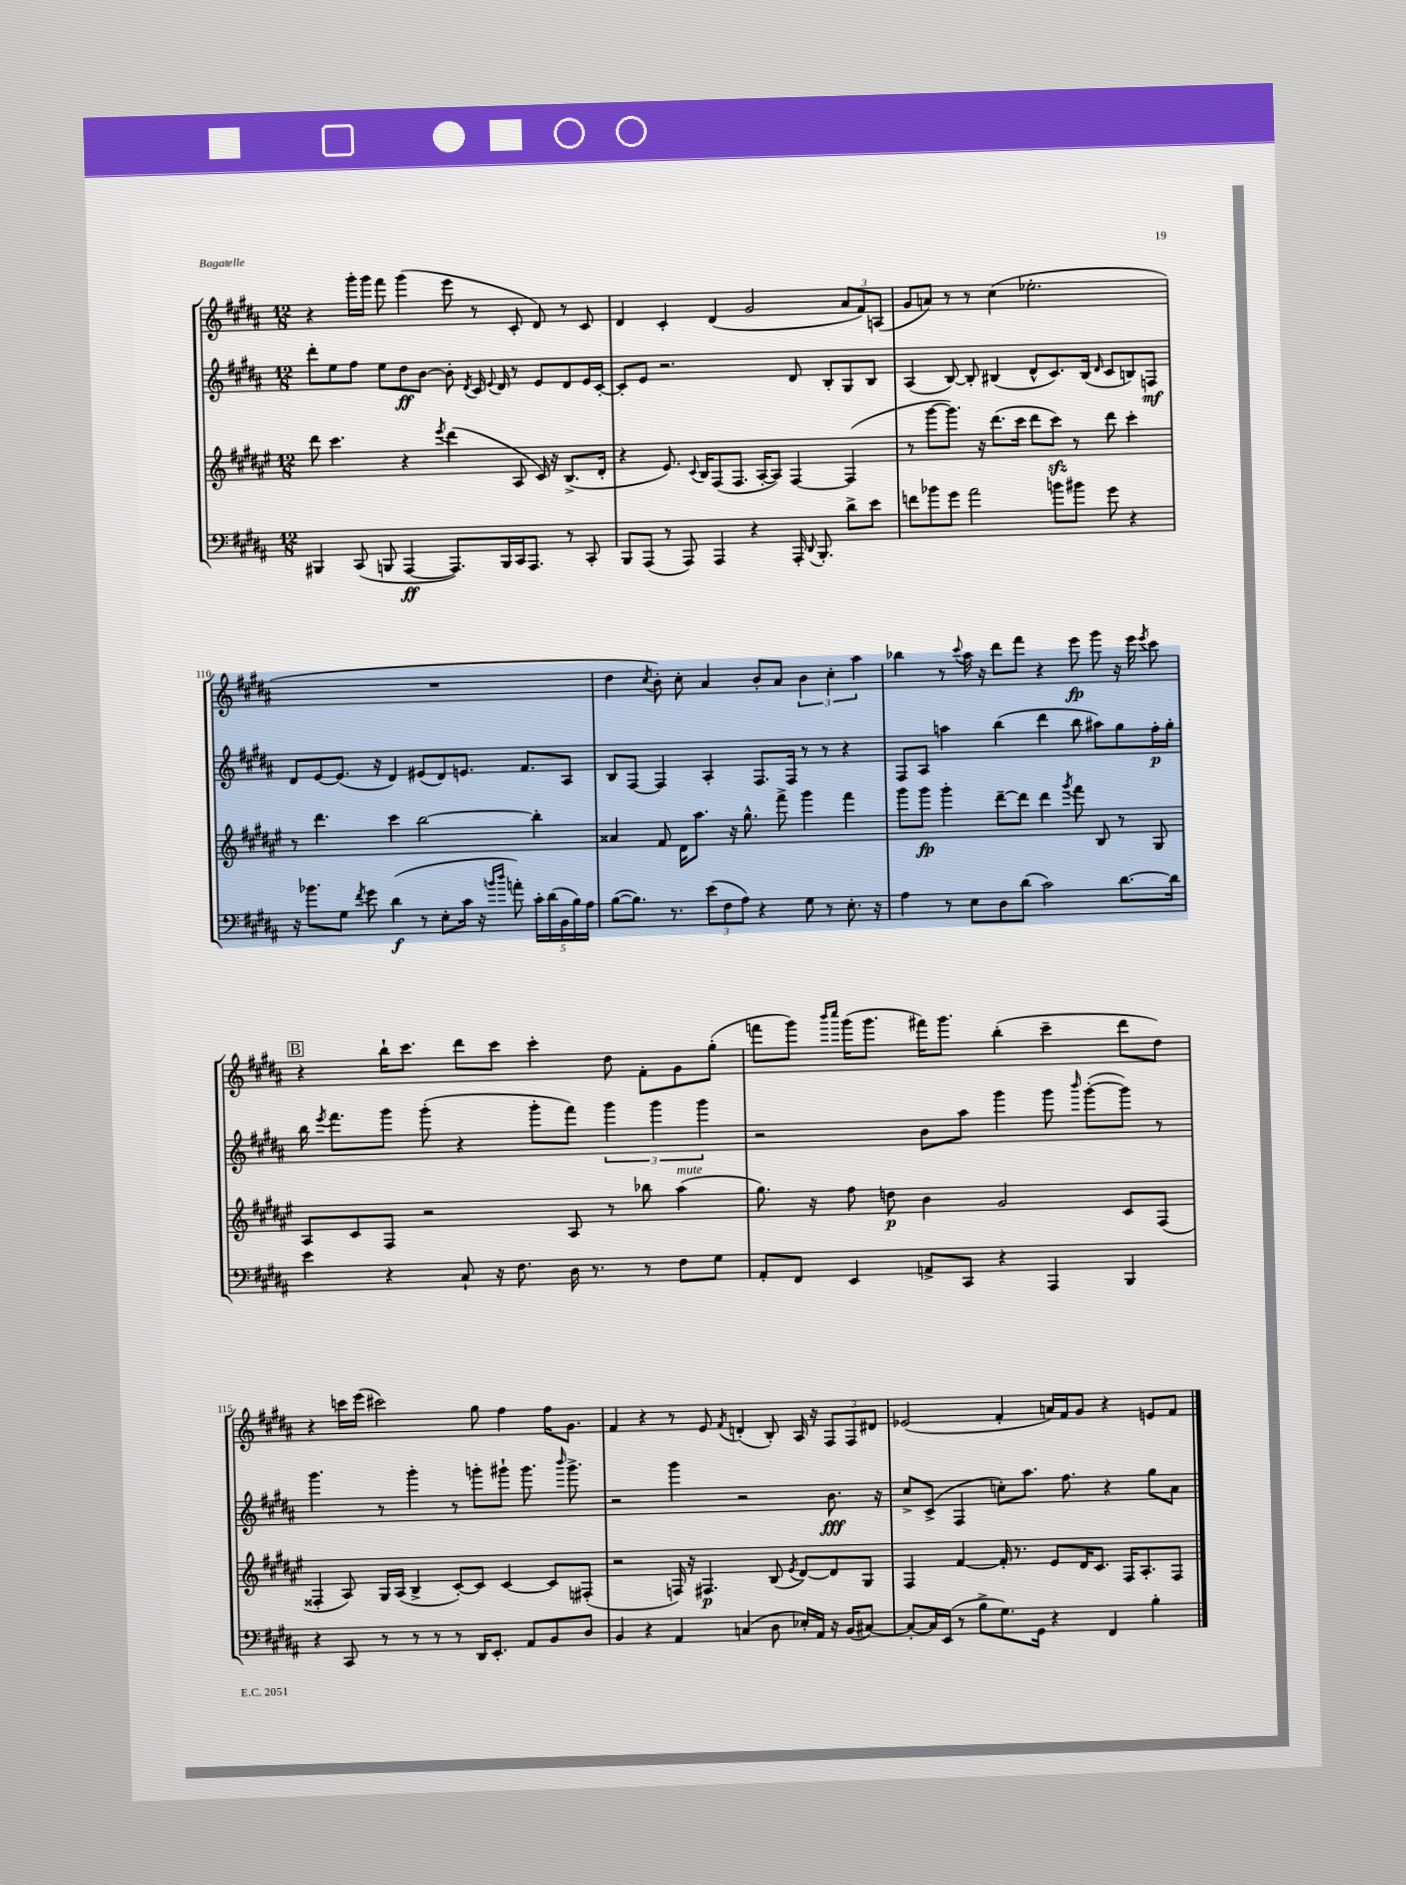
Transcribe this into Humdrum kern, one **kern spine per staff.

**kern	**dynam	**kern	**dynam	**kern	**dynam	**kern	**dynam
*part4	*part4	*part3	*part3	*part2	*part2	*part1	*part1
*staff4	*staff4	*staff3	*staff3	*staff2	*staff2	*staff1	*staff1
*clefF4	*	*clefG2	*	*clefG2	*	*clefG2	*
*k[f#c#g#d#a#]	*	*k[f#c#g#d#a#e#]	*	*k[f#c#g#d#a#]	*	*k[f#c#g#d#a#]	*
*M12/8	*	*M12/8	*	*M12/8	*	*M12/8	*
=107	=107	=107	=107	=107	=107	=107	=107
4BBB#X/	.	8ddd#\	.	8ddd#'\L	.	4r	.
.	.	4.ccc#\	.	8ee\	.	.	.
(8CC#/	.	.	.	8ff#\J	.	16ggg#'\LL	.
.	.	.	.	.	.	16ggg#\JJ	.
8BBBn/	.	.	.	8ee\L	.	8fff#\	.
[4AAA#/	ff	4r	.	8dd#\	ff	(4ggg#\	.
.	.	.	.	[8b\J	.	.	.
.	.	8qeee#/	.	.	.	.	.
8.AAA#/L])	.	(4ddd#\	.	8b'\]	.	8eee\	.
.	.	.	.	8qd#/	.	.	.
.	.	.	.	16c#/	.	8r	.
.	.	.	.	8qqe/	.	.	.
16BBB/L	.	.	.	16d#/	.	.	.
16CC#/J	.	8A#/	.	8r	.	8c#'/	.
8.AAA#/J	.	.	.	.	.	.	.
.	.	16c#/)	.	8e/L	.	8d#/)	.
.	.	16r	.	.	.	.	.
8r	.	(8.B^/L	.	8d#/	.	8r	.
8CC#'/	.	.	.	16e/L	.	8c#/	.
.	.	16d#'/Jk	.	[16c#'/JJ	.	.	.
=108	=108	=108	=108	=108	=108	=108	=108
8BBB/L	.	4r	.	8c#'/L]	.	4d#/	.
(8AAA#/J	.	.	.	8e/J	.	.	.
8r	.	8.e#/)	.	2.r	.	4c#'/	.
8AAA#/)	.	.	.	.	.	.	.
.	.	8qqc#/	.	.	.	.	.
.	.	16B/KL	.	.	.	.	.
4AAA#/	.	(8F#/	.	.	.	(4d#/	.
.	.	8.F#/J	.	.	.	.	.
4r	.	.	.	.	.	2g#/	.
.	.	[16A#'/KL	.	.	.	.	.
.	.	8A#/J])	.	.	.	.	.
16AAA#'/	.	[4F#/	.	8d#/	.	.	.
8qqDD#/	.	.	.	.	.	.	.
8.BBB'/	.	.	.	.	.	.	.
.	.	.	.	8B'/L	.	.	.
8d#^\L	.	(4F#/]	.	8G#/	.	12a#/L	.
.	.	.	.	.	.	12f#/)	.
8e\J	.	.	.	8B/J	.	.	.
.	.	.	.	.	.	(12An/J	.
=109	=109	=109	=109	=109	=109	=109	=109
8fn\L	.	8r	.	(4A#/	.	8g#/L	.
8b-X\	.	[8ggg#\L	.	.	.	8an/J)	.
8g#\J	.	8.ggg#\J])	.	[8B/)	.	8r	.
2a#\	.	.	.	8B'/]	.	8r	.
.	.	16r	.	.	.	.	.
.	.	(8.ddd#\L	.	(4B#X/	.	(4cc#\	.
.	.	16ccc#\Jk	.	.	.	.	.
.	.	8ddd#\L	.	8d#^^/L	.	2.ee-X'\	.
8bn\L	.	8ccc#zz\J)	.	8.c#/)	.	.	.
8b#X\J	.	8r	.	.	.	.	.
.	.	.	.	(16B#/Jk	.	.	.
.	.	.	.	16qqd#/	.	.	.
8g#\	.	8ddd#\	.	8c#/L	.	.	.
4r	.	4ccc#'\	.	8Bn/)	.	.	.
.	.	.	.	8Fn/J	mf	.	.
!!LO:LB:g=z
=110	=110	=110	=110	=110	=110	=110	=110
16r	.	8r	.	8d#/L	.	1.r	.
8.b-X\L	.	.	.	.	.	.	.
.	.	4.ddd#\	.	[8e/	.	.	.
8G#\J	.	.	.	(8.e/J]	.	.	.
8qf#/	.	.	.	.	.	.	.
8g#\	.	.	.	.	.	.	.
.	.	.	.	16r	.	.	.
(4d#\	f	4ccc#\	.	4d#/)	.	.	.
8r	.	[2bb\	.	(8e#X/L	.	.	.
8E'\L	.	.	.	8d#/)	.	.	.
16c#\Jk	.	.	.	8.en/J	.	.	.
16r	.	.	.	.	.	.	.
16qqbn/LL	.	.	.	.	.	.	.
16qqdd#/JJ	.	.	.	.	.	.	.
8an'\)	.	.	.	.	.	.	.
.	.	.	.	8.f#/L	.	.	.
20c#'\LL	.	4bb'\]	.	.	.	.	.
(20d#\	.	.	.	.	.	.	.
20BB\	.	.	.	.	.	.	.
.	.	.	.	8A#/J	.	.	.
20B\)	.	.	.	.	.	.	.
20A#\JJ	.	.	.	.	.	.	.
=111	=111	=111	=111	=111	=111	=111	=111
([8B\L	.	4a##X/	.	8B/L	.	4dd#\	.
8.B\J])	.	.	.	[8F#/J	.	.	.
.	.	.	.	.	.	8qcc#/	.
.	.	8f#/	.	4F#/]	.	8b'\)	.
8.r	.	.	.	.	.	.	.
.	.	16d#\KL	.	.	.	8cc#'\	.
.	.	8.aa#\J	.	.	.	.	.
(12e\L	.	.	.	4A#'/	.	4a#/	.
12F#\	.	.	.	.	.	.	.
.	.	16r	.	.	.	.	.
12A#\J)	.	.	.	.	.	.	.
.	.	8.gg#^^\	.	.	.	.	.
4r	.	.	.	8.F#/L	.	8b'/L	.
.	.	8fff#^\	.	.	.	8a#/J	.
.	.	.	.	16F#/Jk	.	.	.
8G#\	.	4ggg#\	.	8r	.	6b\	.
8r	.	.	.	8r	.	.	.
.	.	.	.	.	.	6cc#'\	.
8.E'\	.	4fff#\	.	4r	.	.	.
.	.	.	.	.	.	6aa#\	.
16r	.	.	.	.	.	.	.
=112	=112	=112	=112	=112	=112	=112	=112
4A#\	.	8ggg#\L	.	8F#/L	.	4bb-X\	.
.	.	8ggg#\J	fp	8A#/J	.	.	.
8r	.	4ggg#'\	.	4aan\	.	8r	.
.	.	.	.	.	.	8qqccc#/	.
8E\L	.	.	.	.	.	16aa#\	.
.	.	.	.	.	.	16r	.
8D#\	.	[8ddd#~\L	.	(4bb\	.	8ddd#\L	.
(8d#\J	.	8ddd#\J]	.	.	.	8fff#\J	.
2c#\)	.	4ddd#\	.	4ddd#\	.	4r	.
.	.	8qggg#/	.	.	.	.	.
.	.	8fff#\	.	8bb\	.	8eee\	fp
.	.	8B/	.	8aa#X\L)	.	8ggg#\	.
[8.d#\L	.	8r	.	8gg#\	.	16r	.
.	.	.	.	.	.	16eee\	.
.	.	.	.	.	.	8qeee/	.
.	.	8G#/	.	16ff#'\L	p	8ccc#\	.
16d#\Jk]	.	.	.	16gg#'\JJ	.	.	.
!!LO:LB:g=z
!!LO:REH:place=s1:t=B
=113	=113	=113	=113	=113	=113	=113	=113
4e\	.	8A#/L	.	16bb\	.	4r	.
.	.	.	.	8qeee/	.	.	.
.	.	.	.	8.fff#\L	.	.	.
.	.	8c#/	.	.	.	.	.
4r	.	8F#/J	.	8ggg#\J	.	16bb`\KL	.
.	.	.	.	.	.	8.ccc#\J	.
.	.	2r	.	(8ggg#'\	.	.	.
8C#`/	.	.	.	4r	.	8ddd#\L	.
16r	.	.	.	.	.	8ccc#\J	.
8.F#\	.	.	.	.	.	.	.
.	.	.	.	8ggg#'\L	.	4ccc#'\	.
16D#\	.	8A#/	.	8fff#\J)	.	.	.
8.r	.	.	.	.	.	.	.
.	.	8r	.	6ggg#\	.	8dd#\	.
8r	.	8bb-X\	.	.	.	8f#'\L	.
.	.	.	.	6ggg#\	.	.	.
!	!	!LO:TX:a:i:t=mute	!	!	!	!	!
8F#\L	.	(4aa#\	.	.	.	8g#\	.
.	.	.	.	6ggg#\	.	.	.
8G#\J	.	.	.	.	.	(8gg#'\J	.
=114	=114	=114	=114	=114	=114	=114	=114
8AA#'/L	.	8.gg#\)	.	2r	.	8fffn\L	.
8FF#/J	.	.	.	.	.	8ggg#\J)	.
.	.	16r	.	.	.	.	.
.	.	.	.	.	.	16qqbbb/LL	.
.	.	.	.	.	.	16qqcccc#/JJ	.
4EE/	.	8ff#\	.	.	.	(16ggg#\KL	.
.	.	.	.	.	.	8.ggg#\J	.
.	.	8ddn\	p	.	.	.	.
8AAn^/L	.	4b\	.	8b\L	.	16fff#X\KL)	.
.	.	.	.	.	.	8.ggg#\J	.
8CC#/J	.	.	.	8aa#\J	.	.	.
4r	.	2g#/	.	4ggg#\	.	(4bb'\	.
4AAA#/	.	.	.	8ggg#\	.	4ccc#~\	.
.	.	.	.	16qqbbb/	.	.	.
.	.	.	.	([8ggg#'\L	.	.	.
4BBB/	.	8c#/L	.	8ggg#\J])	.	8ddd#\L	.
.	.	(8F#/J	.	8r	.	8dd#\J)	.
!!LO:LB:g=z
=115	=115	=115	=115	=115	=115	=115	=115
4r	.	4F##X'/	.	4.ggg#\	.	4r	.
8CC#/	.	8A#/)	.	.	.	16cccn\LL	.
.	.	.	.	.	.	(16eee\JJ	.
8r	.	16G#/LL	.	8r	.	2ccc#X\)	.
.	.	(16A#/JJ	.	.	.	.	.
8r	.	4B^/	.	4ggg#'\	.	.	.
8r	.	.	.	.	.	.	.
8r	.	[8c#'/L)	.	8r	.	.	.
16DD#/KL	.	8c#/J]	.	8gggn'\L	.	8gg#\	.
8.EE'/J	.	.	.	.	.	.	.
.	.	[4c#/	.	8ggg#X`\J	.	4ff#\	.
8AA#/L	.	.	.	8.ggg#\	.	.	.
8BB/	.	8c#/L]	.	.	.	16ff#\KL	.
.	.	.	.	16qqbbb/	.	.	.
.	.	.	.	8.ggg#^\	.	8.g#\J	.
8D#/J	.	(8F#X'/J	.	.	.	.	.
=116	=116	=116	=116	=116	=116	=116	=116
4BB/	.	2r	.	2r	.	4f#/	.
4r	.	.	.	.	.	4r	.
4AA#/	.	16Fn/)	.	4ggg#\	.	8r	.
.	.	16r	.	.	.	.	.
.	.	4.F#X/	p	.	.	8e/	.
.	.	.	.	.	.	8qf#/	.
(4Cn/	.	.	.	2r	.	(4dn'/	.
8D#\	.	(8B/	.	.	.	8B'/)	.
.	.	8qe#/	.	.	.	.	.
16E-X'/LL)	.	[8d#/L)	.	.	.	16A#/	.
16AA#/JJ	.	.	.	.	.	16r	.
16r	.	8d#/]	.	8.b\	fff	12F#/L	.
(16BB/KL	.	.	.	.	.	.	.
.	.	.	.	.	.	12F#/	.
[8C#X/J)	.	8G#/J	.	.	.	.	.
.	.	.	.	.	.	12d#X/J	.
.	.	.	.	16r	.	.	.
=117	=117	=117	=117	=117	=117	=117	=117
8C#'/L_	.	4F#/	.	8cc#^/L	.	(2e-X/	.
16C#/L]	.	.	.	(8c#^/J	.	.	.
(16EE/JJ	.	.	.	.	.	.	.
8r	.	[4f#/	.	4F#/	.	.	.
8B^\L	.	.	.	.	.	.	.
8.G#\)	.	16f#'/]	.	8ccn'\L)	.	4f#'/	.
.	.	8.r	.	.	.	.	.
.	.	.	.	8.aa#\J	.	.	.
16GG#\Jk	.	.	.	.	.	.	.
4r	.	8e#/L	.	.	.	16an/LL)	.
.	.	.	.	8.ff#\	.	16f#/J	.
.	.	16d#/K	.	.	.	8g#/J	.
.	.	8.c#/J	.	.	.	.	.
4FF#/	.	.	.	4r	.	4r	.
.	.	16F#/KL	.	.	.	.	.
.	.	8.A#'/	.	.	.	.	.
4B'\	.	.	.	8gg#\L	.	8en/L	.
.	.	8F#/J	.	8a#\J	.	8f#/J	.
==	==	==	==	==	==	==	==
*-	*-	*-	*-	*-	*-	*-	*-
